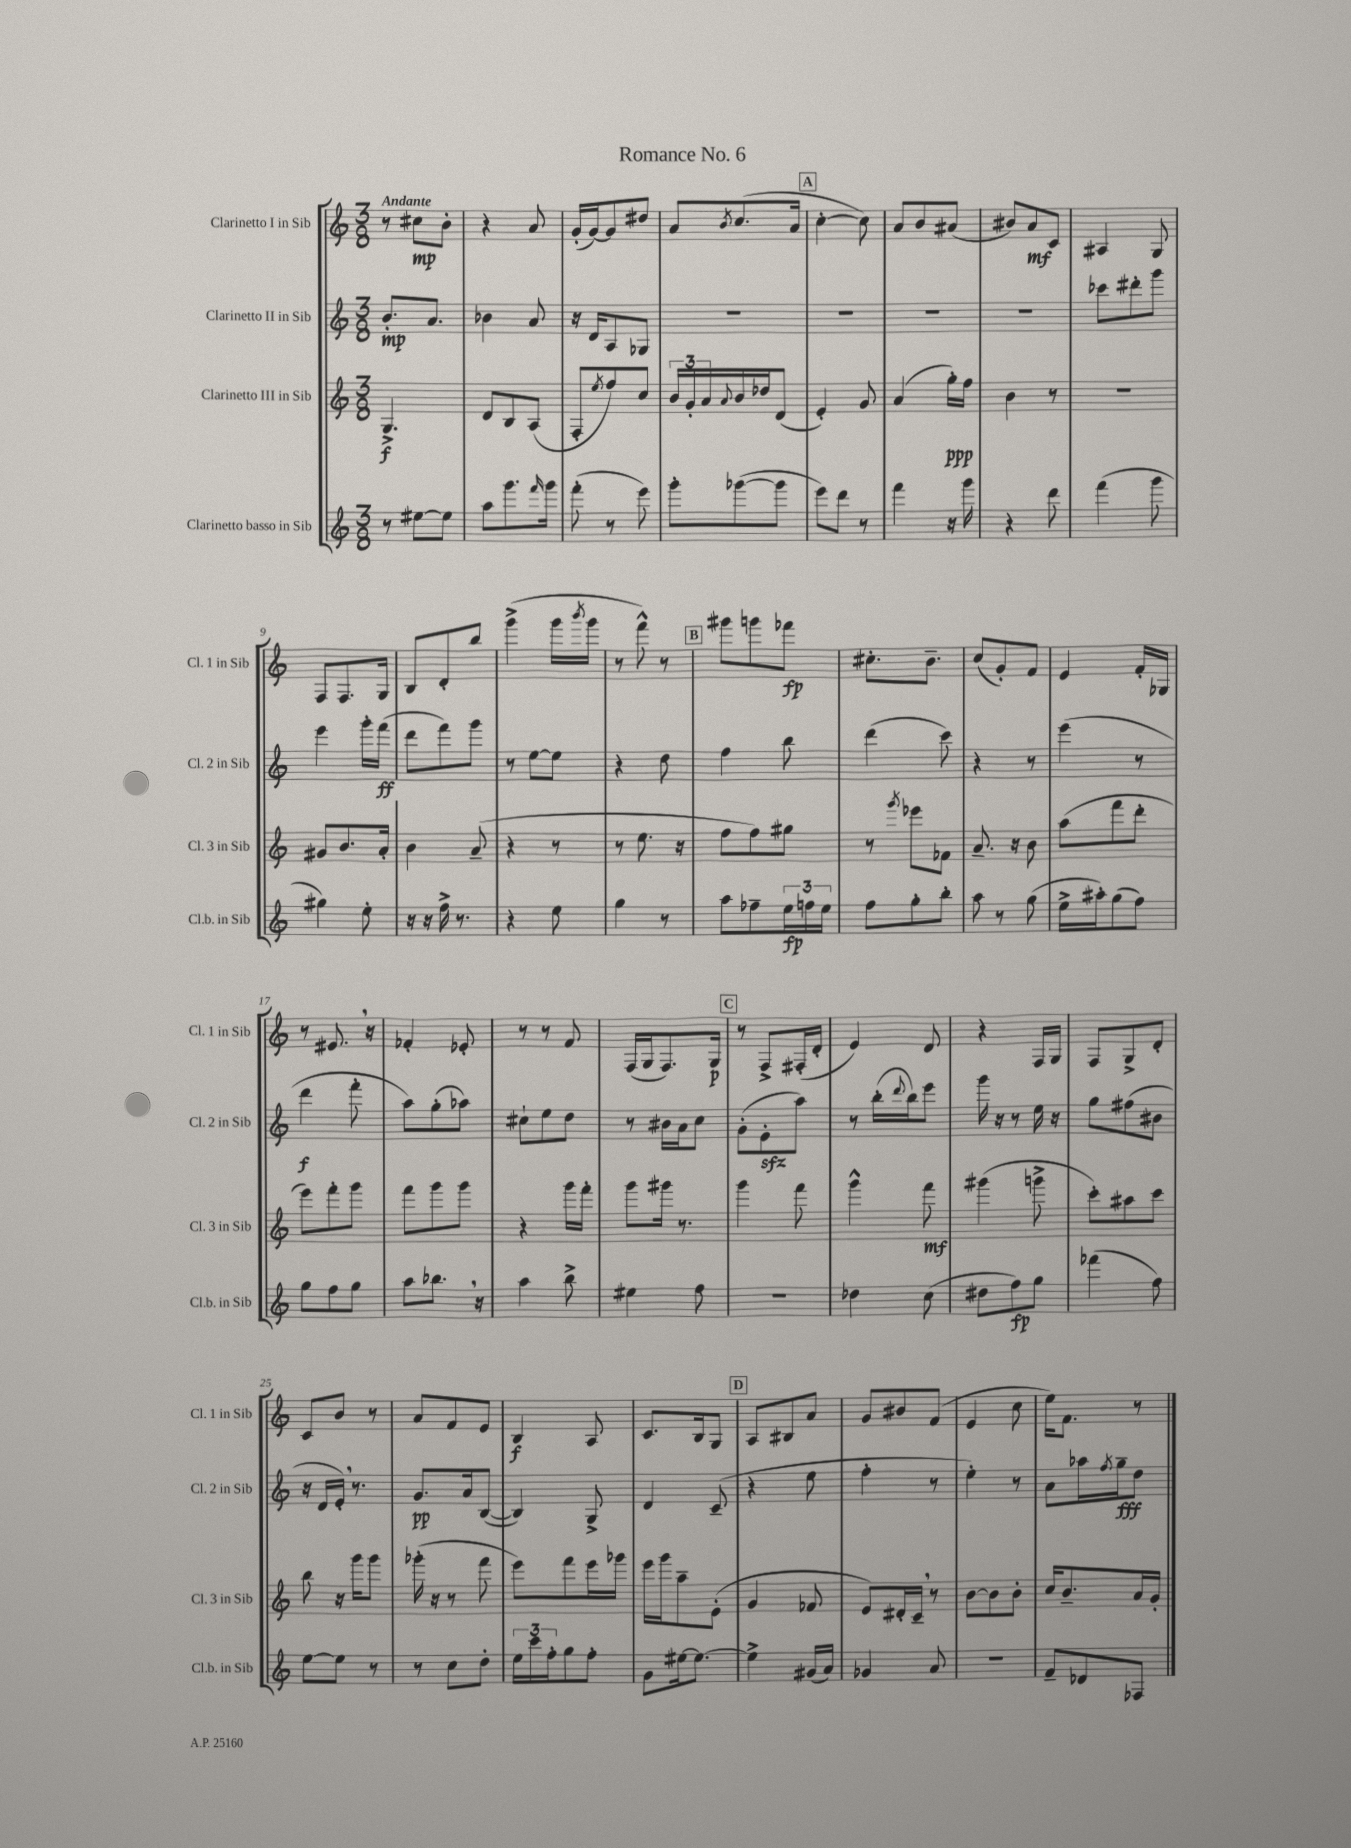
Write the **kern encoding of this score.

**kern	**kern	**kern	**kern
*staff4	*staff3	*staff2	*staff1
*clefG2	*clefG2	*clefG2	*clefG2
*k[]	*k[]	*k[]	*k[]
*M3/8	*M3/8	*M3/8	*M3/8
8r	4.G^	8.b'	8r
[8ee#	.	.	8cc#
.	.	8.a	.
8ee#]	.	.	8b'
=	=	=	=
8aa	8d	4b-	4r
8.ggg	8B	.	.
.	(8A	8a	8a
16qqfff	.	.	.
16ggg	.	.	.
=	=	=	=
(8fff'	8F'	16r	(16g'
.	.	16d	[16g)
.	8qee	.	.
8r	8ff)	8A	8g]
8eee)	8cc	8G-	8dd#
=	=	=	=
8ggg'	24b	4.r	8a
.	24g'	.	.
.	24a	.	.
.	8qqa	.	8qb
([8ggg-	16b	.	(8.cc
.	16dd-	.	.
8ggg-]	(8d	.	.
.	.	.	16a
=	=	=	=
8eee)	4e')	4.r	[4cc'
8ddd	.	.	.
8r	8g	.	8cc])
=	=	=	=
4fff	(4a	4.r	8a
.	.	.	8b
16r	16gg')	.	(8a#
16ggg	16ff	.	.
=	=	=	=
4r	4b	4.r	8b#)
.	.	.	8a
8ddd	8r	.	8c
=	=	=	=
(4fff	4.r	8ccc-	4A#
.	.	8ddd#'	.
8ggg	.	8ggg	8G
=	=	=	=
4gg#)	8g#	4eee	8F
.	8.b	.	8.F
8ee'	.	16ggg'	.
.	16a'	(16fff	16G
=	=	=	=
16r	4b	8ddd	8B
16r	.	.	.
16ff^	.	8fff)	8d'
8.r	.	.	.
.	(8a~	8ggg	8bb
=	=	=	=
4r	4r	8r	(4ggg^
.	.	[8ee	.
8ee	8r	8ee]	16ggg
.	.	.	8qbbb
.	.	.	16ggg
=	=	=	=
4gg	8r	4r	8r
.	8.ee	.	8fff^^)
8r	.	8dd	8r
.	16r	.	.
=	=	=	=
8aa	8ff	4ff	8ggg#
8ff-~	8ff)	.	8ggg
24ee	8gg#	8bb	8fff-
24ff	.	.	.
24ee	.	.	.
=	=	=	=
8ff	8r	(4ddd	8.cc#'
.	8qggg	.	.
8gg'	8eee-	.	.
.	.	.	8.b~
8bb'	8f-	8ccc)	.
=	=	=	=
8aa	8.a~	4r	(8cc
8r	.	.	8g')
.	16r	.	.
(8gg	8b	8r	8f
=	=	=	=
16ee^	(8aa	(4eee	4e
16aa#')	.	.	.
(8gg	8fff	.	.
8ff)	8ddd'	8r	16f'
.	.	.	16G-
=	=	=	=
8gg	8eee)	4ddd	8r
8ff	8fff'	.	8.e#
8gg	8ggg	8fff'	.
.	.	.	16r
=	=	=	=
8aa	8fff	8aa)	4f-'
8.bb-	8ggg	(8gg'	.
.	8ggg	8aa-)	8e-'
16r	.	.	.
=	=	=	=
4aa	4r	8cc#`	8r
.	.	8ee	8r
8bb^	16ggg	8dd	8f
.	16fff'	.	.
=	=	=	=
4ee#	8ggg	8r	(16F
.	.	.	16G
.	16ggg#	16b#	8.F)
.	8.r	16a	.
8ff	.	8cc	.
.	.	.	16G
=	=	=	=
4.r	4ggg	(8g'	8r
.	.	8e'	8F^
.	8fff	8aa)	(16F#'
.	.	.	16d'
=	=	=	=
4dd-	4ggg^^	8r	4e)
.	.	(16bb'	.
.	.	8qqddd	.
.	.	16bb)	.
(8cc	8fff	8eee	8d
=	=	=	=
8dd#	(4ggg#	16ggg	4r
.	.	16r	.
8ff)	.	8r	.
8gg	8ggg^	16ee	16F
.	.	16r	16G
=	=	=	=
(4fff-	8ccc')	8gg	8F
.	8aa#	(8ff#	8G^
8ff)	8ccc	8b#	8d'
=	=	=	=
[8ee	8bb	16r	8c
.	.	16d	.
8ee]	16r	16e')	8b
.	16ggg	8.r	.
8r	8ggg	.	8r
=	=	=	=
8r	(16ggg-'	8.g	8a
.	16r	.	.
8cc	8r	.	8f
.	.	16a	.
8dd'	8fff	([8B	8e
=	=	=	=
24ee	8eee)	4B])	4B
24ccc	.	.	.
24ff'	.	.	.
8gg	8fff	.	.
8ff'	16eee	8G^	8A
.	16ggg-	.	.
=	=	=	=
8g	16eee	4d	8.c
.	16ggg	.	.
[16ee#	8aa~	.	.
8.ee#_	.	.	16B
.	(8e'	(8c~	8G
=	=	=	=
4ee#^]	4g	4r	8A
.	.	.	8B#
(16g#	8f-	8ee	8a
16a)	.	.	.
=	=	=	=
4g-	8e)	4ff'	8g
.	16d#'	.	8b#
.	16c~	.	.
8a	8r	8r	(8f
=	=	=	=
4.r	[8b	4ee')	4e
.	8b]	.	.
.	8b'	8r	8cc
=	=	=	=
8f~	16cc	8a	16ee)
.	8.b~	.	8.f
8d-	.	16aa-	.
.	.	8qff	.
.	.	16gg~	.
8F-	16a	8dd	8r
.	16g'	.	.
==	==	==	==
*-	*-	*-	*-
